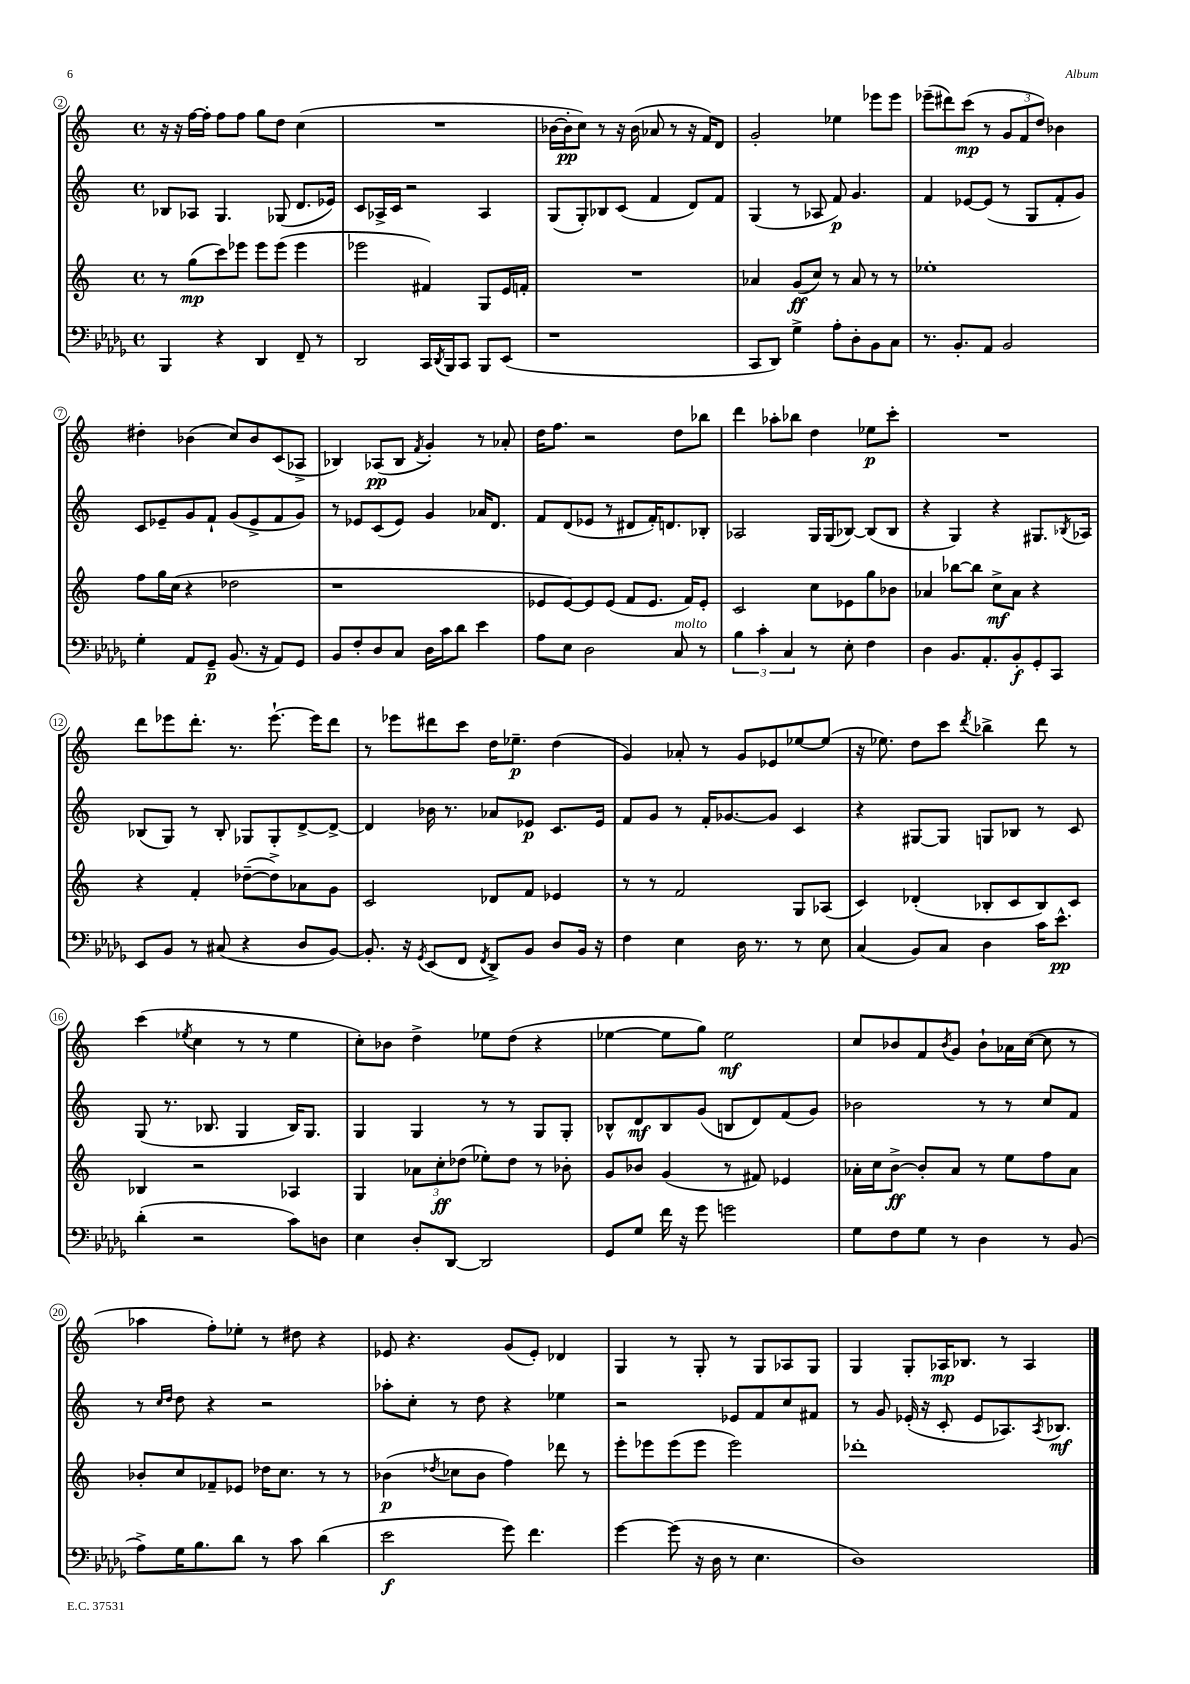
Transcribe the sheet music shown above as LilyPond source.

<<
\new StaffGroup <<
\new Staff = "s0" {
    \clef treble \key c \major \defaultTimeSignature \time 4/4
    r16 r16 f''16~ f''16-. f''8 f''8 g''8 d''8 c''4( |
    R1 |
    bes'16~ bes'16-.\pp c''8) r8 r16 bes'16( aes'8 r8 r16 f'16) d'8 |
    g'2-. ees''4 ees'''8 ees'''8 |
    ees'''8--( dis'''8) c'''8\mp( r8 \tuplet 3/2 { g'8 f'8 d''8) } bes'4 |
    dis''4-. bes'4( c''8) bes'8 c'8( aes8-> |
    bes4) aes8\pp( bes8 \acciaccatura { f'8 } g'4-.) r8 aes'8-. |
    d''16 f''8. r2 d''8 bes''8 |
    d'''4 aes''8-. bes''8 d''4 ees''8\p c'''8-. |
    R1 |
    d'''8 ees'''8 d'''8.-. r8. ees'''8.~-! ees'''16 d'''8 |
    r8 ees'''8 dis'''8 c'''8 d''16 ees''8.--\p d''4( |
    g'4) aes'8-. r8 g'8 ees'8 ees''8~ ees''8( |
    r16 ees''8.) d''8 c'''8 \acciaccatura { d'''8 } bes''4-> d'''8 r8 |
    c'''4( \acciaccatura { ees''8 } c''4 r8 r8 ees''4 |
    c''8-.) bes'8 d''4-> ees''8 d''8( r4 |
    ees''4~ ees''8 g''8) ees''2\mf |
    c''8 bes'8 f'8 \acciaccatura { bes'8 } g'8 bes'8-! aes'16 c''16~( c''8 r8 |
    aes''4 f''8-.) ees''8-. r8 dis''8 r4 |
    ees'8 r4. g'8( ees'8-.) des'4 |
    g4 r8 g8-. r8 g8 aes8 g8 |
    g4 g8-. aes16\mp bes8. r8 aes4 \bar "|." |
}
\new Staff = "s1" {
    \clef treble \key c \major \defaultTimeSignature \time 4/4
    bes8 aes8 g4. ges8( d'8. ees'16) |
    c'8 aes16-> c'16 r2 aes4 |
    g8( g8-.) bes8 c'8( f'4 d'8) f'8 |
    g4( r8 aes8 f'8\p) g'4. |
    f'4 ees'8~ ees'8( r8 g8 f'8-. g'8) |
    c'8 ees'8-- g'8 f'8-! g'8( ees'8-> f'8 g'8) |
    r8 ees'8 c'8( ees'8) g'4 aes'16 d'8. |
    f'8 d'8( ees'8 r8 dis'8 f'16-.) d'8. bes8-. |
    aes2 g16 g16( bes8~) bes8( bes8 |
    r4 g4) r4 gis8. \acciaccatura { bes8 } aes16 |
    bes8( g8) r8 bes8-. ges8 ges8-. d'8~-> d'8~-> |
    d'4 bes'16 r8. aes'8 ees'8\p c'8. ees'16 |
    f'8 g'8 r8 f'16-. ges'8.~ ges'8 c'4 |
    r4 gis8~ gis8 g8 bes8 r8 c'8 |
    g8( r8. bes8. g4 bes16) g8. |
    g4 g4 r8 r8 g8 g8-. |
    bes8-^ d'8\mf bes8 g'8( b8 d'8) f'8( g'8) |
    bes'2 r8 r8 c''8 f'8 |
    r8 \grace { c''16 d''16 } d''8 r4 r2 |
    aes''8-. c''8-. r8 d''8 r4 ees''4 |
    r2 ees'8 f'8 c''8 fis'8 |
    r8 g'8 ees'16-.( r16 c'8-. ees'8 aes8.) \acciaccatura { aes8 } bes8.\mf \bar "|." |
}
\new Staff = "s2" {
    \clef treble \key c \major \defaultTimeSignature \time 4/4
    r8 g''8\mp( c'''8) ees'''8 ees'''8 ees'''8( ees'''4 |
    ees'''2 fis'4) g8 e'16 f'16-. |
    R1 |
    aes'4 g'8\ff( c''8) r8 aes'8 r8 r8 |
    ees''1-. |
    f''8 g''16 c''16( r4 des''2 |
    r1 |
    ees'8 ees'8~) ees'8 ees'8( f'8 ees'8. f'16) ees'8-. |
    c'2 c''8 ees'8 g''8 bes'8 |
    aes'4 bes''8~ bes''8 c''8->\mf aes'8 r4 |
    r4 f'4-. des''8~--( des''8->) aes'8 g'8 |
    c'2 des'8 f'8 ees'4 |
    r8 r8 f'2 g8 aes8( |
    c'4) des'4-.( bes8-. c'8 bes8) c'8 |
    bes4 r2 aes4 |
    g4 \tuplet 3/2 { aes'8 c''8-.\ff des''8( } ees''8-.) des''8 r8 bes'8-. |
    g'8 bes'8 g'4( r8 fis'8) ees'4 |
    aes'16-. c''16 b'8~->\ff b'8-. aes'8 r8 e''8 f''8 aes'8 |
    bes'8-. c''8 fes'8-- ees'8 des''16 c''8. r8 r8 |
    bes'4\p( \acciaccatura { des''8 } ces''8 bes'8 f''4) des'''8 r8 |
    e'''8-. ees'''8 ees'''8( ees'''8 ees'''2) |
    des'''1-. \bar "|." |
}
\new Staff = "s3" {
    \clef bass \key des \major \defaultTimeSignature \time 4/4
    bes,,4 r4 des,4 f,8-- r8 |
    des,2 c,16 \acciaccatura { des,8 } bes,,16 c,8 bes,,8 ees,8( |
    r1 |
    c,8 des,8) ges4-> aes8-. des8-. bes,8 c8 |
    r8. bes,8.-. aes,8 bes,2 |
    ges4-. aes,8 ges,8--\p bes,8.( r16 aes,8) ges,8 |
    bes,8 f8-. des8 c8 des16 c'16 des'8 ees'4 |
    aes8 ees8 des2 c8^\markup { \italic "molto" } r8 |
    \tuplet 3/2 { bes4 c'4-. c4 } r8 ees8-. f4 |
    des4 bes,8. aes,8.-. bes,8-.\f ges,8-. c,8 |
    ees,8 bes,8 r8 cis8( r4 des8 bes,8~) |
    bes,8.-. r16 \acciaccatura { ges,8 } ees,8( f,8 \acciaccatura { f,8 } des,8->) bes,8 des8 bes,16 r16 |
    f4 ees4 des16 r8. r8 ees8 |
    c4( bes,8) c8 des4 c'16 ees'8.-^\pp |
    des'4-.( r2 c'8) d8 |
    ees4 des8-. des,8~ des,2 |
    ges,8 ges8 f'16 r16 ges'8 g'2 |
    ges8 f8 ges8 r8 des4 r8 bes,8( |
    aes8->) ges16 bes8. des'8 r8 c'8 des'4( |
    ees'2\f ges'8) f'4. |
    ges'4~ ges'8( r16 des16 r8 ees4. |
    des1) \bar "|." |
}
>>
>>
\layout { \context { \Score currentBarNumber = #2 \override BarNumber.stencil = #(make-stencil-circler 0.1 0.3 ly:text-interface::print) } }
